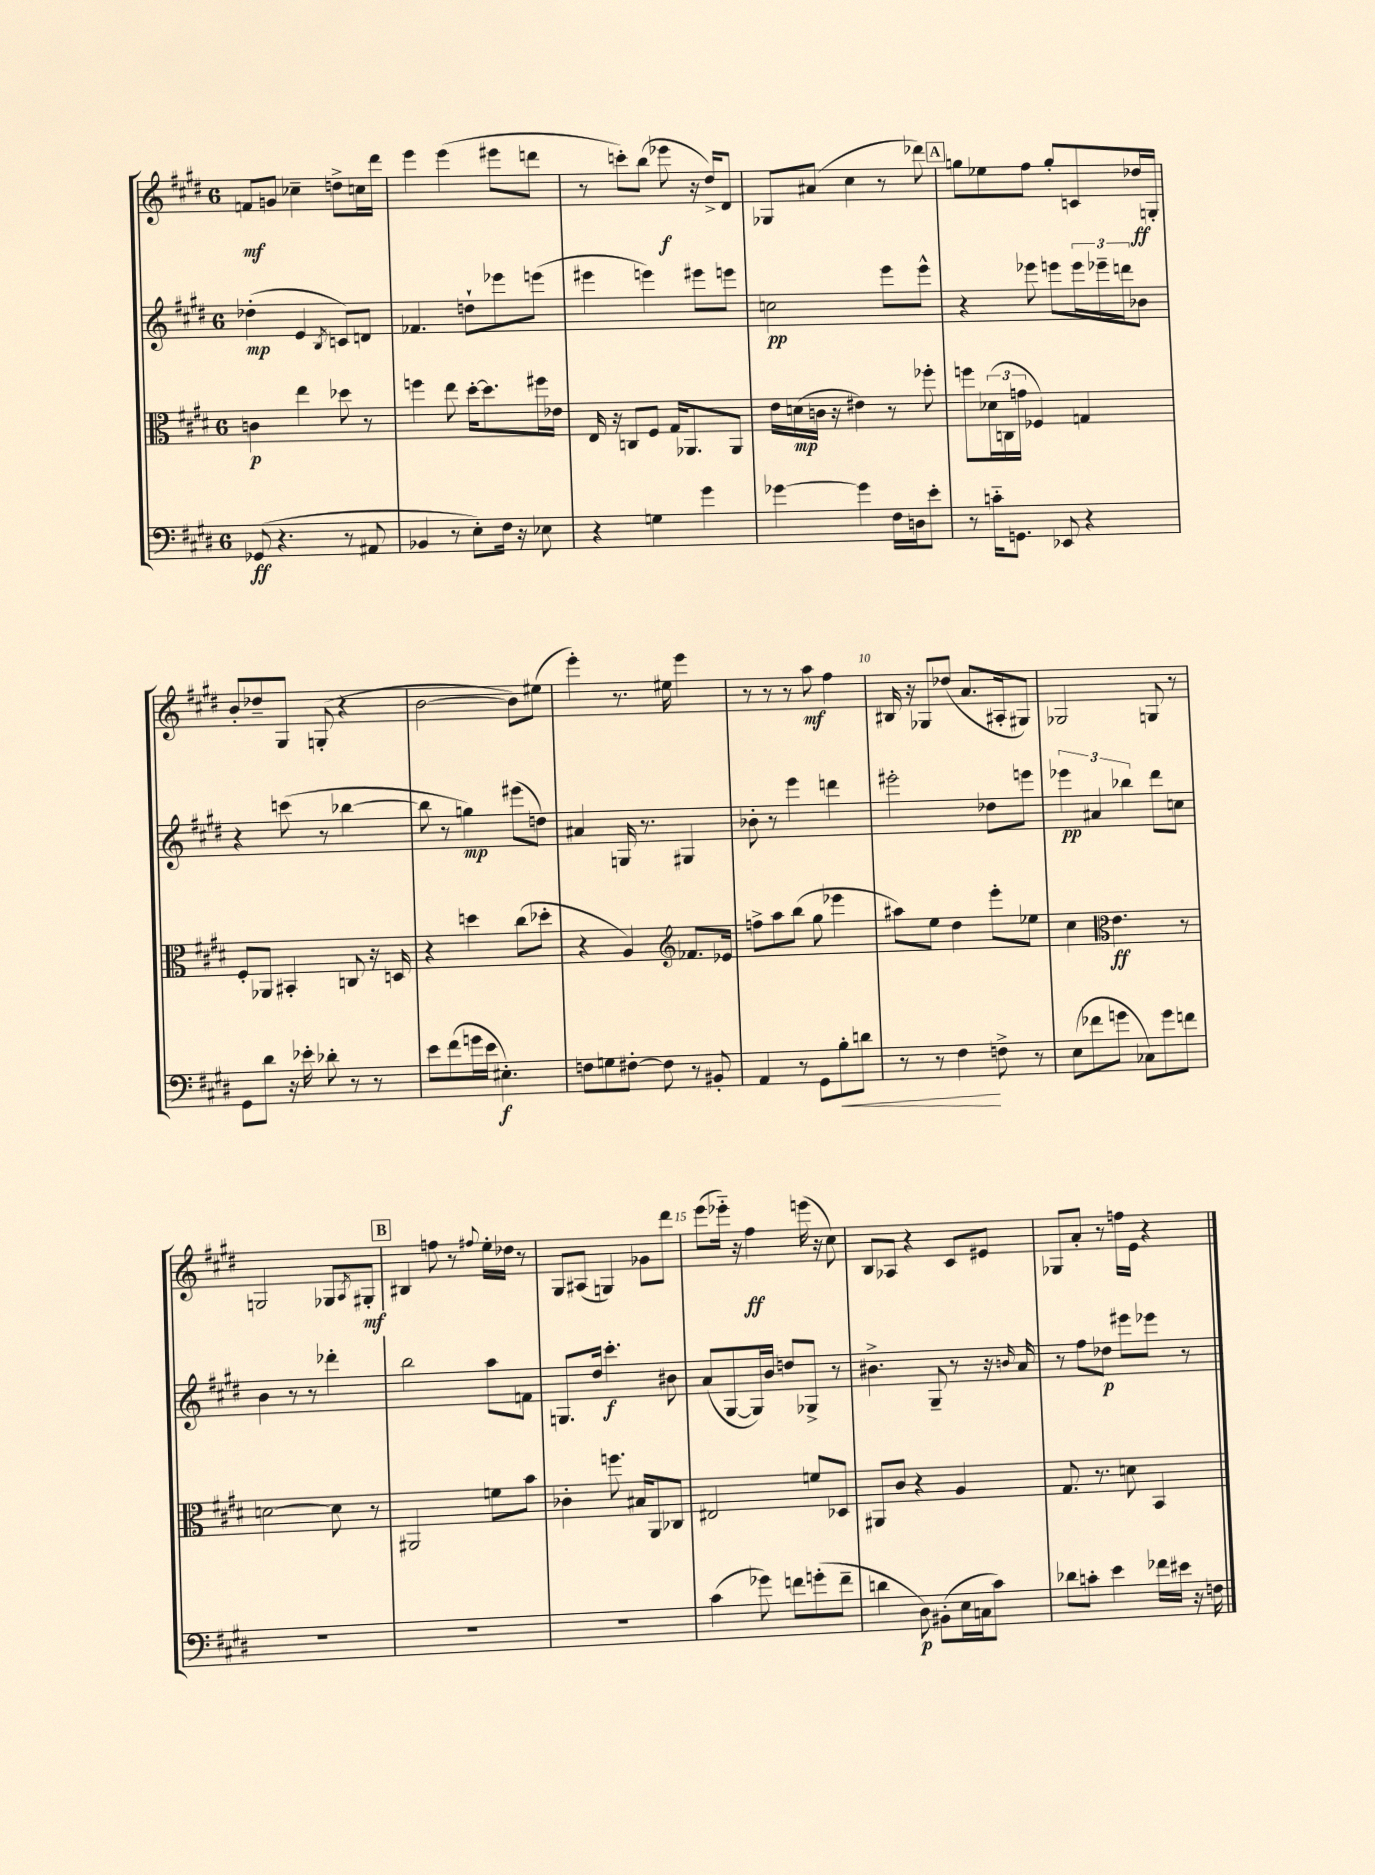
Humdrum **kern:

**kern	**kern	**kern	**kern
*staff4	*staff3	*staff2	*staff1
*clefF4	*clefC3	*clefG2	*clefG2
*k[f#c#g#d#]	*k[f#c#g#d#]	*k[f#c#g#d#]	*k[f#c#g#d#]
*M6/8	*M6/8	*M6/8	*M6/8
(8GG-	4c	(4dd-'	8f
4.r	.	.	8g
.	4ee	4e	4cc-~
.	.	8qB	.
8r	8dd-	8c)	8dd^
8AA#	8r	8d	16cc
.	.	.	16ddd#
=	=	=	=
4BB-	4ff	4.f-	4eee
8r	8ee	.	(4eee
8E')	[16dd#'	8dd`	.
.	8.dd#]	.	.
16F#	.	8eee-	8eee#
16r	.	.	.
8E-	16ff#	(8eee	8ddd
.	16e-	.	.
=	=	=	=
4r	16E	4eee#	8r
.	16r	.	.
.	8C	.	8ccc')
4G	8F#	4eee)	(8bb
.	16G#	.	8eee-
.	8.AA-	.	.
4g#	.	8eee#	16r
.	.	.	16dd#^)
.	8AA-	8eee	8d#
=	=	=	=
[4g-	16e	2cc	8G-
.	(16d	.	.
.	16c	.	(8a#
.	16r	.	.
4g-]	4e#)	.	4cc#
16F#	8r	8eee	8r
16D	.	.	.
8e'	8ff-'	8eee^^	8ddd-)
=	=	=	=
8r	8ff	4r	8gg
16c'~	(24d-	.	8ee-
.	24C	.	.
8.GG	.	.	.
.	24g	.	.
.	4F-)	8eee-	8ff#
8EE-	.	8eee	8gg'
4r	4G	24eee	8c
.	.	24eee-~	.
.	.	24ddd	.
.	.	8b-	16dd-
.	.	.	16G'
=	=	=	=
8GG#	8F#'	4r	8b'
8d#	8AA-	.	8dd-~
16r	4BB#'	(8ccc	8G#
16e-'	.	.	.
8d-'	.	8r	(8G'
8r	8C	[4bb-	4r
8r	16r	.	.
.	16D	.	.
=	=	=	=
8e	4r	8bb-]	[2b
(8f#	.	8r	.
16g	4dd	4gg)	.
16e	.	.	.
4.E#')	.	.	.
.	(8cc#	(8eee#	8b])
.	8dd-'	8dd)	(8ee#
=	=	=	=
8F	4r	4a#	4eee')
8G	.	.	.
[8F#'	4A)	16G	8.r
.	.	8.r	.
8F#]	.	.	.
.	.	.	16ee#
*	*clefG2	*	*
8r	8.f-	4G#	4eee
8BB#'	.	.	.
.	16e-	.	.
=	=	=	=
4AA	8ff^	8b-'	8r
.	8aa	8r	8r
8r	(8bb	4eee	8r
8GG#	8gg#	.	8aa
8B'	4eee-	4ddd	4ff#
8d	.	.	.
=	=	=	=
8r	8aa#)	2eee#'	16B#
.	.	.	16r
8r	8ee	.	8G-
4F#	4dd#	.	(8dd-
.	.	.	8.a
8F^	8eee'	8dd-	.
.	.	.	16A#'
8r	8ee-	8eee	8G#)
=	=	=	=
(8E	4cc#	6eee-	2G-
8f-	.	.	.
.	.	6a#	.
*	*clefC3	*	*
8g	4.e	.	.
.	.	6bb-	.
8C-)	.	.	.
8g	.	8ddd#	8G
8f	8r	8cc	8r
=	=	=	=
2.r	[2d	4b	2G
.	.	8r	.
.	.	8r	.
.	8d]	4ddd-'	8G-
.	.	.	8qA
.	8r	.	8G#'
=	=	=	=
2.r	2AA#	2bb	4B#
.	.	.	8ff
.	.	.	8r
.	.	.	8qqff#
.	8f	8aa	16ee'
.	.	.	16dd-
.	8b	8f	8r
=	=	=	=
2.r	4c-'	8.G	8G#
.	.	.	(8A#
.	.	16dd#	.
.	8.ff	4.ccc#'	4G)
.	16B#	.	.
.	8AA	.	8g-
.	8C-	8b#	8ddd#
=	=	=	=
(4c#	2E#	(8a	(8eee
.	.	[8G#	16eee-'~)
.	.	.	16r
8g-)	.	16G#])	4ff#
.	.	16b	.
8f	.	8dd	.
(8g'	8f	8G-^	(16eee
.	.	.	16r
8f~	8D-	8r	8cc#)
=	=	=	=
4d	8AA#	4.b#^	8B
.	8c#	.	8A-
8D#)	4r	.	4r
(8BB#'	.	8G#~	.
16E	4A	8r	8c#
16C	.	.	.
8c#)	.	16r	8e#
.	.	16qqb	.
.	.	16a	.
=	=	=	=
8d-	8.G#	8r	8G-
8c'	.	8ff#	8a'
.	8.r	.	.
4e	.	8dd-	8r
.	8d	8eee#	16ff
.	.	.	16e
16f-	4BB	8eee-	4r
16e#	.	.	.
16r	.	8r	.
16F	.	.	.
==	==	==	==
*-	*-	*-	*-
